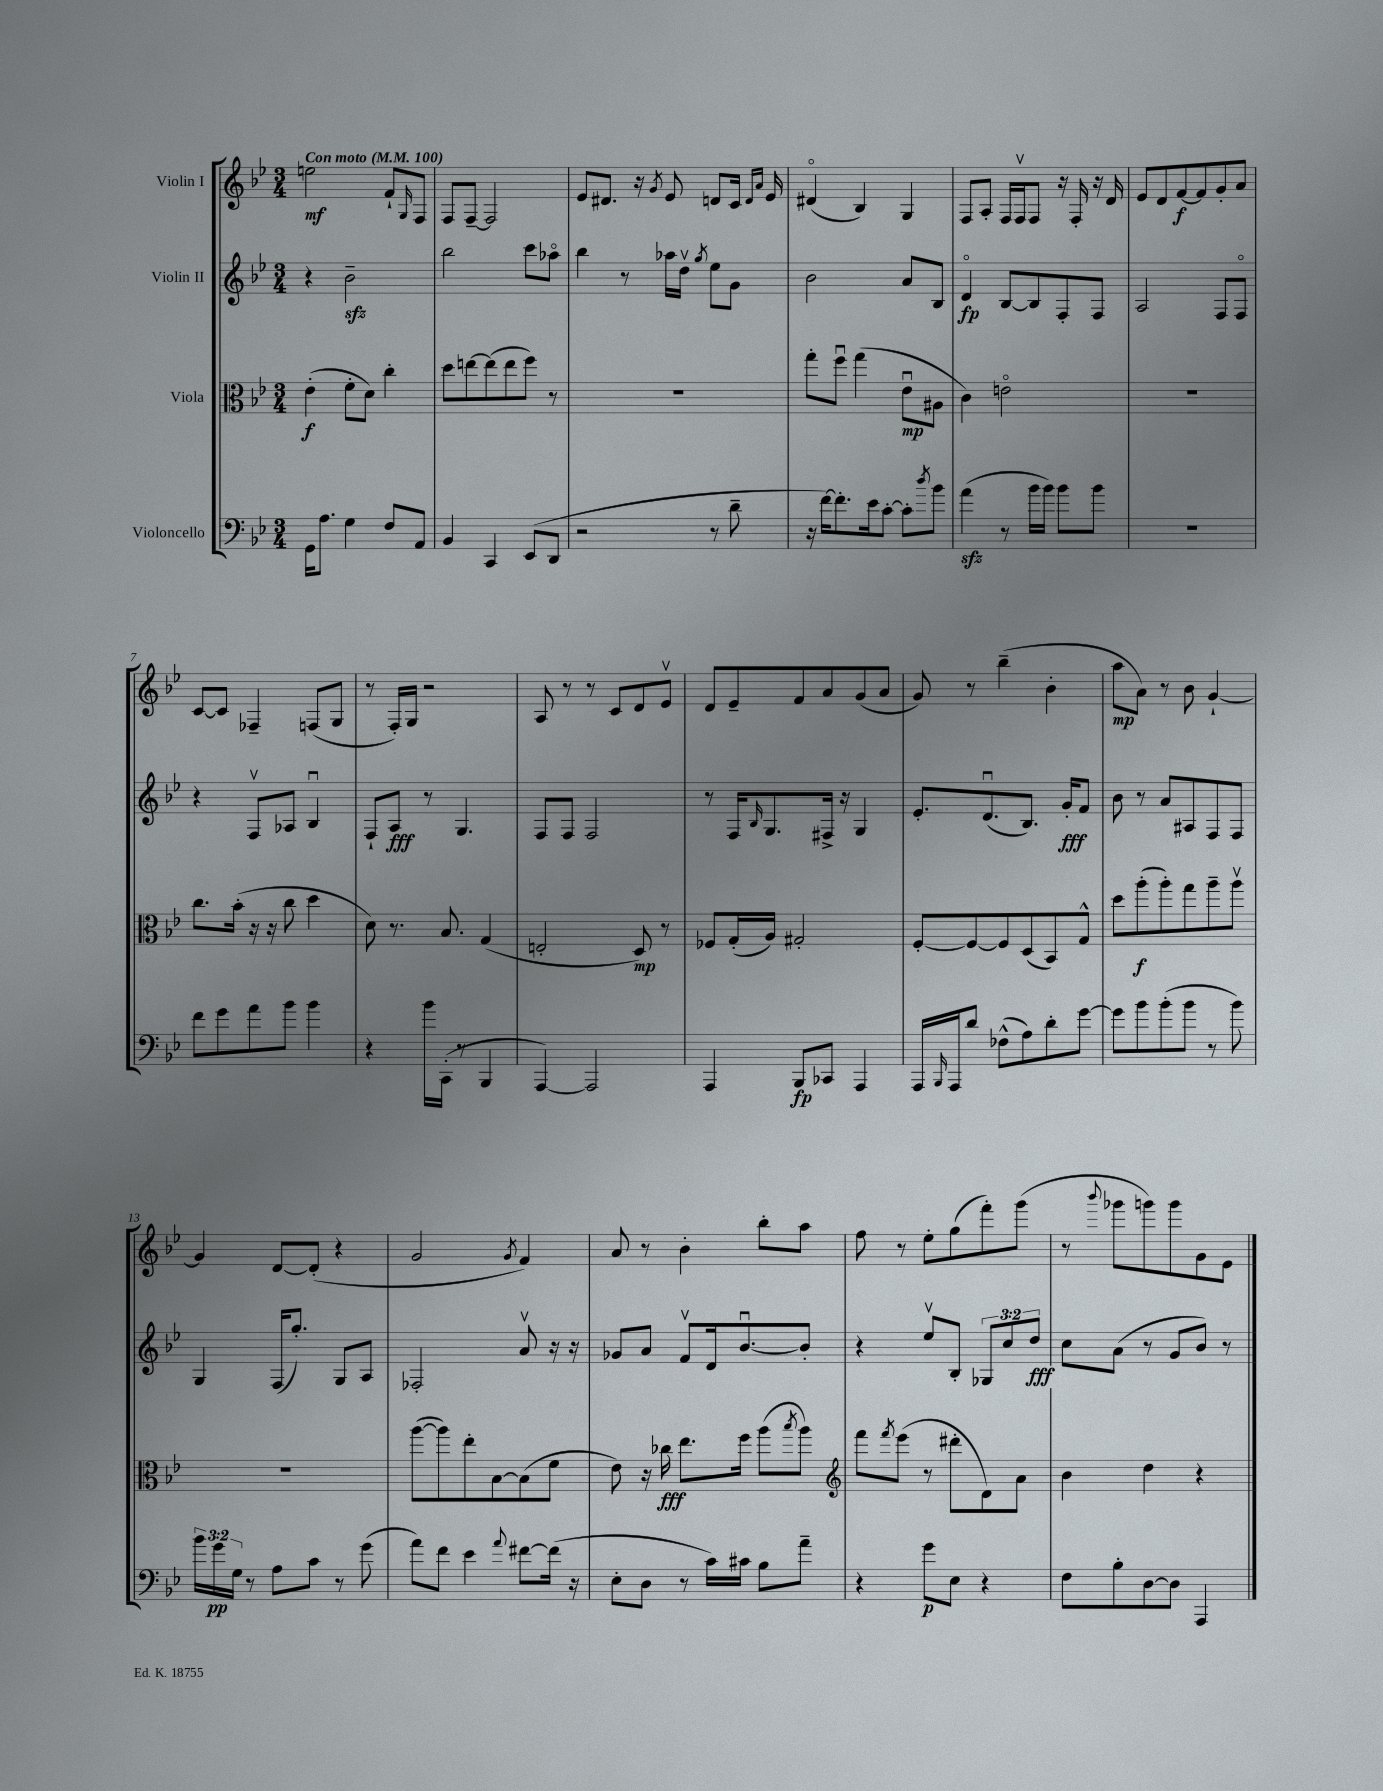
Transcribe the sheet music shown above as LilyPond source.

<<
\new StaffGroup <<
\new Staff = "s0" \with { instrumentName = "Violin I" } {
    \clef treble \key bes \major \numericTimeSignature \time 3/4 \tempo "Con moto" 4 = 100
    e''2\mf f'8-! \grace { g16 } f8 |
    f8 f8~-- f2 |
    ees'8 dis'8. r16 \acciaccatura { g'8 } ees'8 d'8 c'16 \grace { d'16 a'16 } ees'16 |
    dis'4\flageolet( bes4) g4 |
    f8 a8-. f16 f16\upbow f8 r16 f16-. r16 d'16 |
    ees'8 d'8 f'8~\f f'8 g'8-. a'8 |
    c'8~ c'8 fes4-- f8( g8 |
    r8 f16-.) g16 r2 |
    a8 r8 r8 c'8 d'8 ees'8\upbow |
    d'8 ees'8-- f'8 a'8 g'8( a'8 |
    g'8) r8 bes''4--( bes'4-. |
    a''8\mp a'8) r8 bes'8 g'4~-! |
    g'4 d'8~ d'8-.( r4 |
    g'2 \acciaccatura { g'8 } f'4) |
    a'8 r8 bes'4-. bes''8-. a''8 |
    f''8 r8 ees''8-. g''8( f'''8-.) g'''8( |
    r8 \appoggiatura { bes'''8 } ges'''8 g'''8) g'''8 g'8 ees'8 \bar "|." |
}
\new Staff = "s1" \with { instrumentName = "Violin II" } {
    \clef treble \key bes \major \numericTimeSignature \time 3/4 \override Staff.TupletNumber.text = #tuplet-number::calc-fraction-text
    r4 bes'2--\sfz |
    bes''2 c'''8 aes''8\flageolet |
    bes''4 r8 aes''16 d''16\upbow \acciaccatura { g''8 } ees''8 g'8 |
    bes'2 a'8 bes8 |
    d'4\flageolet\fp bes8~ bes8 f8-. f8 |
    a2 f8 f8\flageolet |
    r4 f8\upbow aes8 bes4\downbow |
    f8-! a8\fff r8 g4. |
    f8 f8 f2 |
    r8 f16 \grace { bes16 } g8. fis16-> r16 g4 |
    ees'8.-. d'8.\downbow( bes8.) g'16-.\fff f'8 |
    bes'8 r8 a'8 ais8 f8 f8 |
    g4 f16( g''8.-.) g8 a8 |
    fes2-. a'8\upbow r16 r16 |
    ges'8 a'8 f'8\upbow d'16 bes'8.~\downbow bes'8-. |
    r4 ees''8\upbow bes8-. \tuplet 3/2 { ges8 c''8 d''8\fff } |
    c''8 a'8( r8 g'8 bes'8) r8 \bar "|." |
}
\new Staff = "s2" \with { instrumentName = "Viola" } {
    \clef alto \key bes \major \numericTimeSignature \time 3/4
    ees'4-.\f( f'8-. d'8) c''4-. |
    d''8 e''8~ e''8( e''8 f''8) r8 |
    R2. |
    g''8-. f''8\downbow g''4( ees'8\downbow\mp ais8 |
    c'4) e'2\flageolet |
    R2. |
    c''8. bes'16-.( r16 r16 c''8 d''4 |
    d'8) r8. bes8. g4( |
    e2-. d8\mp) r8 |
    fes8 g16-.( a16) gis2-. |
    f8~-. f8~ f8 d8( bes,8) g8-^ |
    d''8 a''8-.\f( a''8-.) g''8 a''8-- a''8\upbow |
    R2. |
    a''8~( a''8) ees''8-. bes8~ bes8( f'8 |
    ees'8) r16 ces''16\fff ees''8. f''16 a''8( \acciaccatura { bes''8 } a''8) |
    \clef treble f'''8 \acciaccatura { f'''8 } ees'''8( r8 dis'''8-. d'8) a'8 |
    bes'4 d''4 r4 \bar "|." |
}
\new Staff = "s3" \with { instrumentName = "Violoncello" } {
    \clef bass \key bes \major \numericTimeSignature \time 3/4 \override Staff.TupletNumber.text = #tuplet-number::calc-fraction-text
    g,16 a8. g4 f8 a,8 |
    bes,4 c,4 ees,8( d,8 |
    r2 r8 d'8-- |
    r16 f'16~) f'8.-. ees'16 c'8~-. c'8-. \acciaccatura { d''8 } bes'8 |
    a'4\sfz( r8 bes'16 bes'16) bes'8 bes'8 |
    R2. |
    f'8 g'8 a'8 bes'8 bes'4 |
    r4 bes'16 c,16-.( r8 bes,,4 |
    a,,4~) a,,2 |
    a,,4 bes,,8\fp ces,8 a,,4 |
    a,,16 \grace { bes,,16 } a,,16 d'8 fes8-^( a8) d'8-. g'8~ |
    g'8 bes'8 bes'8-.( bes'8 r8 bes'8) |
    \tuplet 3/2 { bes'16 g'16\pp g16 } r8 a8 c'8 r8 g'8( |
    a'8) f'8 ees'4 \appoggiatura { a'8 } fis'8~ fis'16( r16 |
    ees8-. d8 r8 c'16) cis'16 bes8 a'8-- |
    r4 g'8\p ees8 r4 |
    f8 bes8-. d8~ d8 a,,4 \bar "|." |
}
>>
>>
